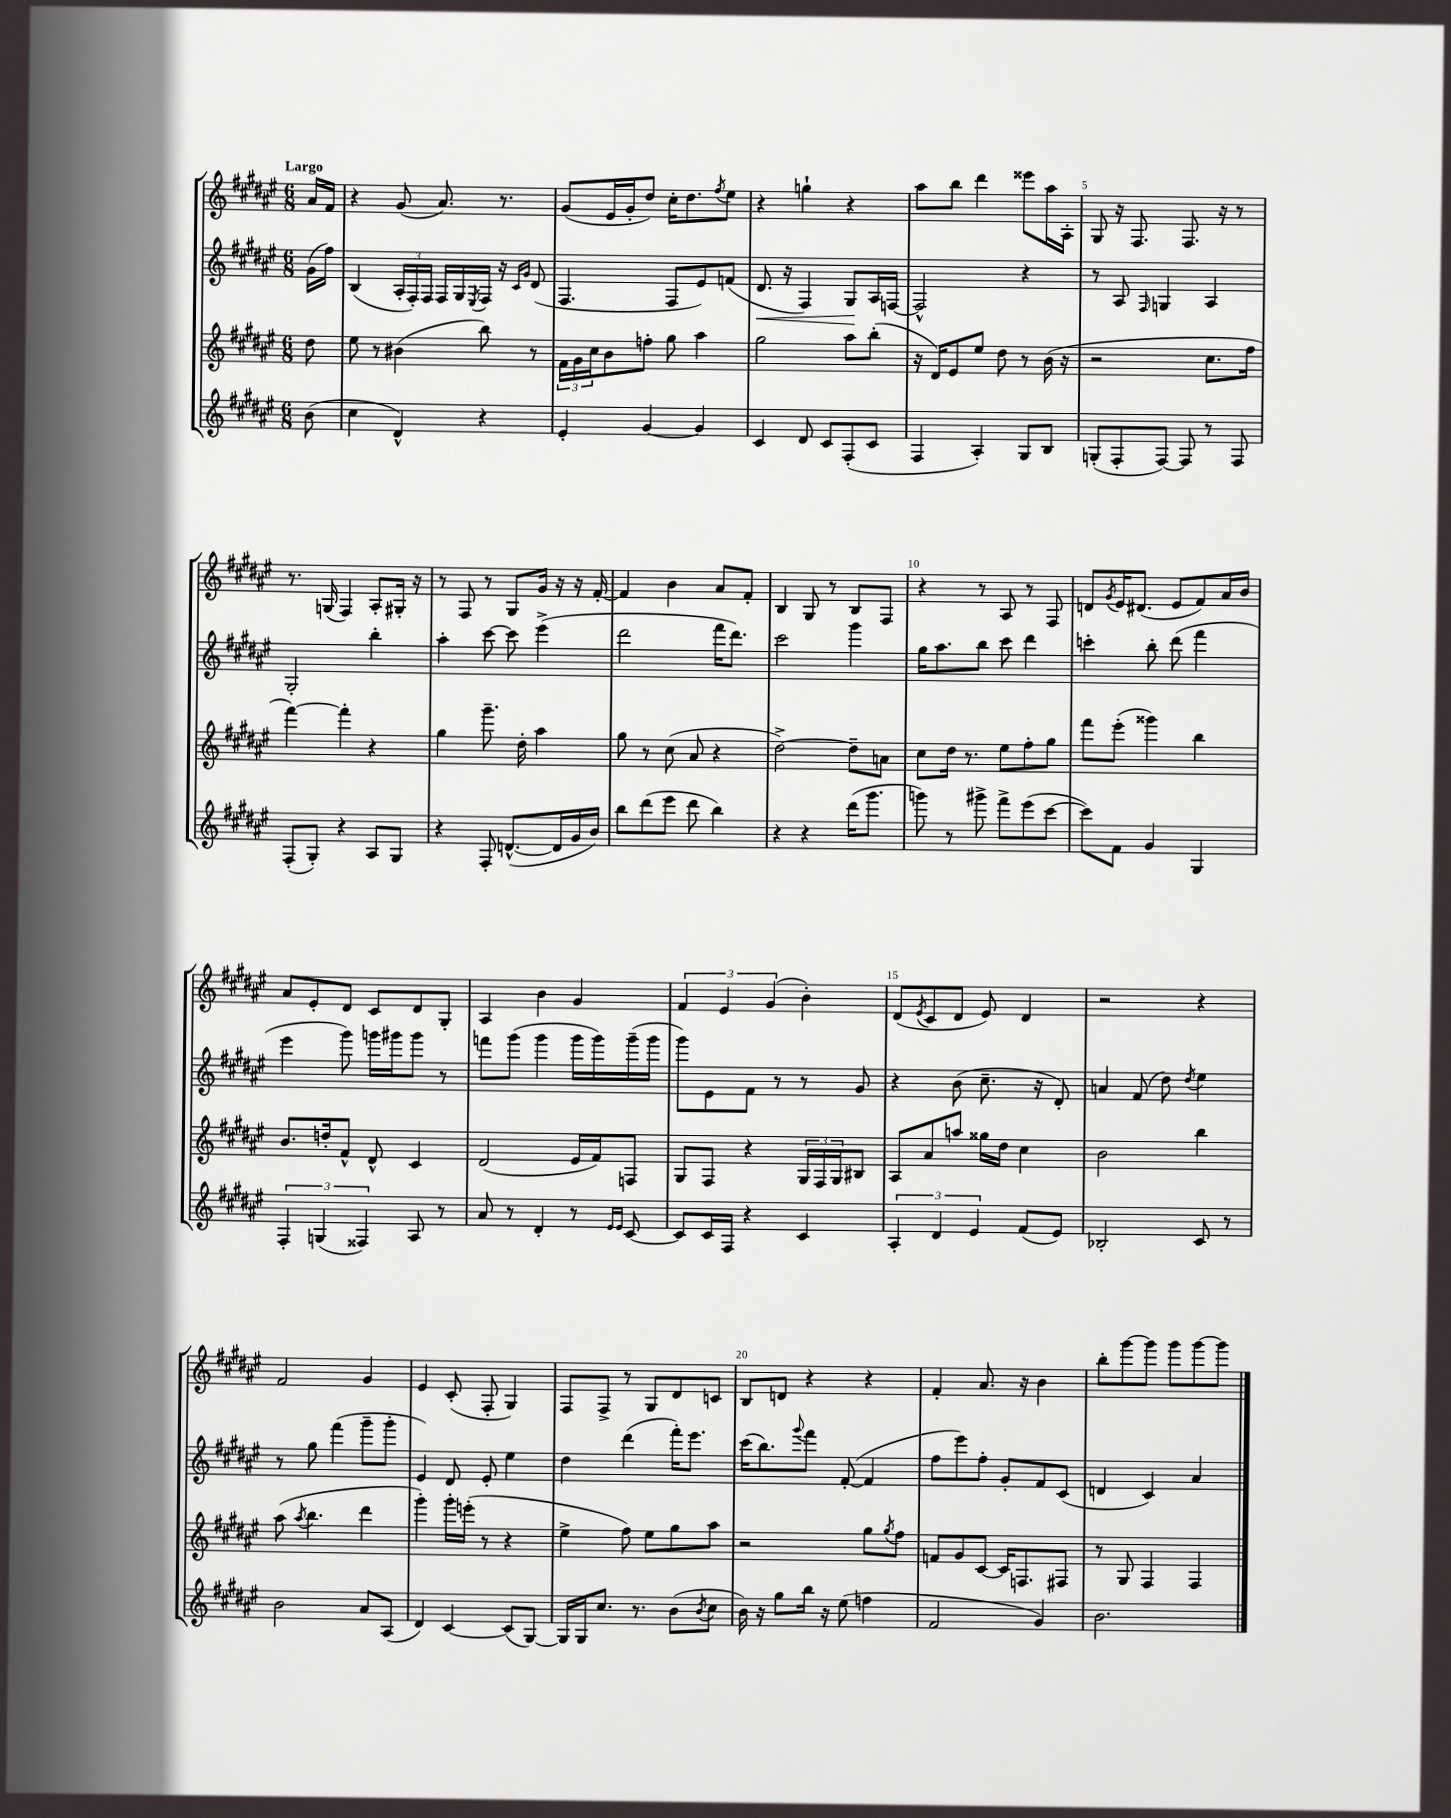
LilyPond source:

<<
\new StaffGroup <<
\new Staff = "s0" {
    \clef treble \key fis \major \numericTimeSignature \time 6/8 \partial 8 \tempo "Largo"
    ais'16 fis'16 |
    r4 gis'8( ais'8.) r8. |
    gis'8( eis'16 gis'16-. dis''8) cis''16-. dis''8. \acciaccatura { fis''8 } eis''8 |
    r4 g''4-! r4 |
    ais''8 b''8 dis'''4 eisis'''8 ais''16 ais16-. |
    gis8 r16 fis8. fis8. r16 r8 |
    r8. g16( fis4) ais8-. gis16-. r16 |
    r8 fis8 r8 gis8 gis'16 r16 r16 fis'16~-. |
    fis'4 b'4 ais'8 fis'8-. |
    b4 gis8 r8 b8 fis8 |
    r4 r8 ais8 r8 fis8 |
    d'8 \acciaccatura { gis'8 } eis'16 dis'8.( eis'8 fis'8) ais'16 b'16 |
    ais'8 eis'8-. dis'8 cis'8 dis'8 gis8-. |
    ais4 b'4 gis'4 |
    \tuplet 3/2 { fis'4 eis'4 gis'4( } b'4-.) |
    dis'8( \acciaccatura { eis'8 } cis'8 dis'8 eis'8) dis'4 |
    r2 r4 |
    fis'2 gis'4 |
    eis'4 cis'8-.( fis8-. gis4) |
    fis8 fis8-> r8 gis8 dis'8 c'8 |
    b8 d'8 r4 r4 |
    fis'4-. ais'8. r16 b'4 |
    b''8-. gis'''8~ gis'''8 gis'''8 gis'''8~ gis'''8 \bar "|." |
}
\new Staff = "s1" {
    \clef treble \key fis \major \numericTimeSignature \time 6/8 \partial 8
    gis'16( fis''16) |
    b4( \tuplet 3/2 { ais16-. fis16-.) fis16 } fis16 gis16 \acciaccatura { eis8 } fis16 r16 \grace { cis'16 gis'16 } dis'8( |
    fis4. fis8 eis'8) f'8( |
    dis'8.\< r16 fis4) gis8\! ais16 f16~ |
    f2-^ r4 |
    r8 ais8 \grace { fis16 } g4 ais4 |
    gis2-. b''4-. |
    ais''4-. cis'''8~ cis'''8 eis'''4->( |
    dis'''2 fis'''16 dis'''8.) |
    cis'''2 gis'''4 |
    gis''16 ais''8. b''8 cis'''8 dis'''4 |
    c'''4-. b''8-. dis'''8( fis'''4 |
    eis'''4 gis'''8) g'''16 gis'''16 gis'''8 r8 |
    f'''8 gis'''8( gis'''4 gis'''16 gis'''16) gis'''16--( gis'''16 |
    gis'''8) eis'8 fis'8 r8 r8 gis'8 |
    r4 b'8( cis''8.-- r16 dis'8-.) |
    a'4 fis'8( dis''8) \acciaccatura { dis''8 } eis''4 |
    r8 gis''8 fis'''4( gis'''8-- gis'''8-. |
    eis'4) dis'8 eis'8-. eis''4 |
    dis''4 dis'''4( fis'''16-.) eis'''8. |
    cis'''16( b''8.) \appoggiatura { gis'''8 } fis'''8 fis'8~-.( fis'4 |
    fis''8 eis'''8) fis''8-. gis'8-. fis'8 cis'8( |
    d'4 cis'4) ais'4 \bar "|." |
}
\new Staff = "s2" {
    \clef treble \key fis \major \numericTimeSignature \time 6/8 \partial 8
    dis''8 |
    eis''8 r8 bis'4( b''8) r8 |
    \tuplet 3/2 { fis'16 gis'16 cis''16 } b'8 f''8-. gis''8 ais''4 |
    gis''2 ais''8 b''8-.( |
    r16 dis'16) eis'8 eis''8 dis''8 r8 b'16( r16 |
    r2 cis''8. fis''16 |
    fis'''4~) fis'''4-. r4 |
    gis''4 gis'''8.-- dis''16-. ais''4 |
    gis''8 r8 cis''8( ais'8 r4 |
    dis''2~->) dis''8-- a'8 |
    cis''8 dis''16 r8. eis''8 fis''8-. gis''8 |
    fis'''8 eis'''8-.( gisis'''4) b''4 |
    b'8. d''16-. fis'8-^ dis'8-^ cis'4 |
    dis'2( eis'16 fis'16) f8 |
    gis8 fis8 r4 \tuplet 3/2 { gis16 fis16 gis16 } bis8 |
    ais8 ais'8 a''8 gisis''16 dis''16 cis''4 |
    b'2 b''4 |
    ais''8( \acciaccatura { ais''8 } b''4. dis'''4 |
    gis'''4-.) gis'''16-. e'''16-.( r8 r4 |
    eis''4-> fis''8) eis''8 gis''8 ais''8 |
    r2 gis''8 \acciaccatura { gis''8 } fis''8 |
    f'8 gis'8 cis'8~ cis'16 f8. fis8 |
    r8 gis8 fis4 fis4 \bar "|." |
}
\new Staff = "s3" {
    \clef treble \key fis \major \numericTimeSignature \time 6/8 \partial 8
    b'8( |
    cis''4 dis'4-^) r4 |
    eis'4-. gis'4~ gis'4 |
    cis'4 dis'8 cis'8 fis8-.( cis'8 |
    fis4 ais4-.) gis8 b8 |
    g8-.( fis8-. fis8~) fis8 r8 fis8 |
    fis8-.( gis8-.) r4 ais8 gis8 |
    r4 fis8-. d'8.~-^( d'16 gis'16 b'16) |
    b''8 dis'''8( eis'''8 dis'''8 b''4) |
    r4 r4 dis'''16( gis'''8. |
    g'''8) r8 gis'''8-> fis'''8-> eis'''8( cis'''8~ |
    cis'''8) fis'8 gis'4 gis4 |
    \tuplet 3/2 { fis4-. g4( fisis4) } ais8 r8 |
    ais'8 r8 dis'4-. r8 \grace { eis'16 eis'16 } cis'8~ |
    cis'8 cis'16 fis16 r4 cis'4 |
    \tuplet 3/2 { ais4-. dis'4 eis'4 } fis'8( eis'8) |
    bes2-. cis'8 r8 |
    b'2 ais'8 ais8( |
    dis'4) cis'4~ cis'8( gis8~) |
    gis16 gis16 cis''8. r8. b'8( \acciaccatura { b'8 } cis''8 |
    b'16) r16 gis''8 b''16 r16 eis''8( f''4 |
    fis'2 gis'4) |
    b'2. \bar "|." |
}
>>
>>
\layout { \context { \Score \override BarNumber.break-visibility = ##(#f #t #t) barNumberVisibility = #(every-nth-bar-number-visible 5) } }
